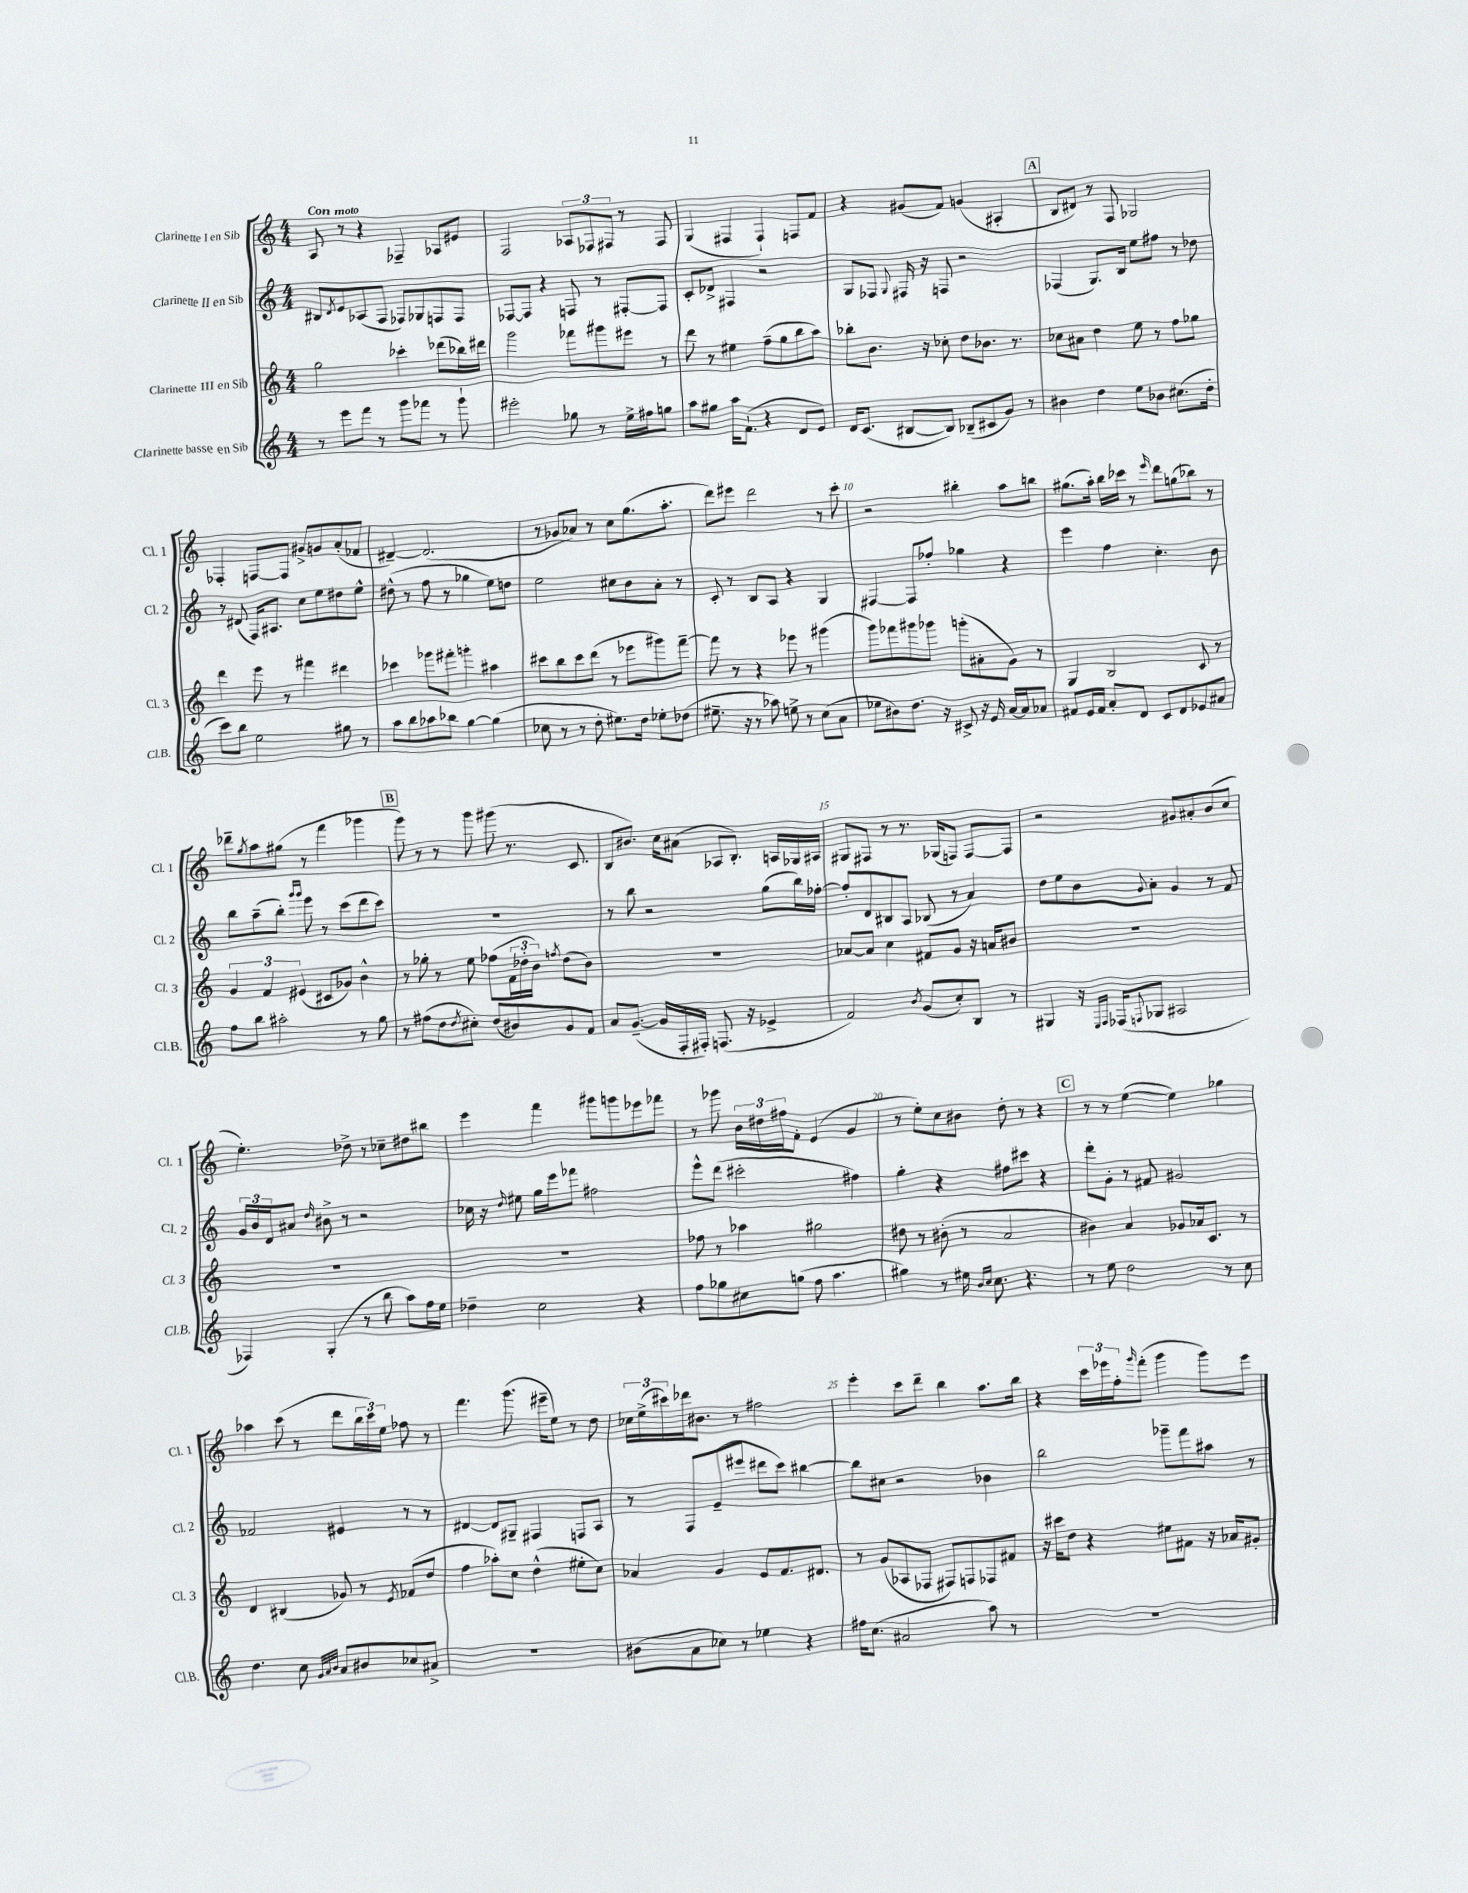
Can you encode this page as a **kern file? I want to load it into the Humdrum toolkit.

**kern	**kern	**kern	**kern
*staff4	*staff3	*staff2	*staff1
*clefG2	*clefG2	*clefG2	*clefG2
*k[]	*k[]	*k[]	*k[]
*M4/4	*M4/4	*M4/4	*M4/4
8r	2gg	8B#	8A
.	.	8qd	.
8eee	.	8e	8r
8fff	.	(8A-	4r
8r	.	8F	.
8ggg	4ccc-'	8F-)	4F-~
8fff-	.	8G-	.
8r	(8ddd-	8F	8A-
8ggg`	16bb-)	8F	8e#
.	16ddd#	.	.
=	=	=	=
2eee#'	2ggg	[8F-	2F
.	.	8F-]	.
.	.	4r	.
8gg-	8fff-	8F	12A-
.	.	.	12F-
8r	8ggg#	8r	.
.	.	.	12F#
16ee^	8eee#	[8F#'	8r
16ff#	.	.	.
8gg	8r	8F#]	8F#
=	=	=	=
8aa	8ddd	8c'	(4G
8gg#	8r	8d-^	.
16aa	4ee#	4F#	4F#
(8.f`	.	.	.
4r	(8ff~	2r	4F#`)
.	8gg	.	.
8d	8bb	.	8F
8e)	8aa)	.	8f
=	=	=	=
16d	8bb-'	8G	4r
(8.c	.	.	.
.	8.b	8F-	.
.	.	8qqG	.
[8B#	.	16F#	(8g#
.	16r	16r	.
8B#])	8cc-'	8F	8f)
(8B-~	8dd	2r	(4g
8c#	8.b-	.	.
8g)	.	.	4A#'
.	8.r	.	.
8r	.	.	.
=	=	=	=
4b#	8cc-	(4F-	8B
.	8a#	.	8d#)
4dd	4dd	8.G)	8r
.	.	.	8F
.	.	16B	.
8ee	8ee	8ee	2G-
8b-	8r	8ff#	.
(8.cc#	8ff	8r	.
.	8gg-	8dd-	.
16dd'	.	.	.
=	=	=	=
8ccc)	4ddd	8r	4F-'
8bb	.	(8d#	.
2ee	8eee	16F)	[8F
.	.	8.A#	.
.	8r	.	8F]
.	4fff#	8cc	8g#^
.	.	8ee	8g
8gg#	4ddd#	8dd#	(8a'
8r	.	8ee^^	8f-
=	=	=	=
8aa	4ccc-	(8dd#^^	[4d#~)
8bb	.	8r	.
8aa-	8ggg-	8ff	(2.d#]
8bb-	8fff#'	8r	.
[4gg	4ggg'	4gg-	.
(4gg]	4aa#	8ee)	.
.	.	8dd	.
=	=	=	=
8cc-	8ccc#	2ee	8r
8r	8bb	.	8g-
8r	8ccc#	.	8a-)
8dd'	(8ddd	.	8r
8.ee#)	8r	8cc#	8cc
.	8eee-	8b	(8.gg
16dd	.	.	.
8ee-'	8ggg#)	8a'	.
.	.	.	8.aa'
(8dd-	[8fff~	8r	.
=	=	=	=
8.ee#~	8fff]	8c'	8ddd)
.	8r	8r	8eee#
16r	.	.	.
8r	4r	8B	2ddd
8aa-)	.	8A	.
8ee^	8eee-	4r	.
8r	8r	.	.
(8cc	(4ggg#	4G	8r
8a	.	.	8ccc'
=	=	=	=
8ee-	8ggg)	[4F#	2r
8b#)	8fff-	.	.
8.dd	8ggg#	8F#]	.
.	8ggg-	8ff-'	.
16r	.	.	.
8c#^	(8ggg'	4gg-	4bb#'
16r	8a#'	.	.
16e	.	.	.
[16a	8g)	4r	8aa
16a]	.	.	.
8a-	8r	.	8bb
=	=	=	=
8f#	4G	4eee	(8.gg#
16e	.	.	.
16f#	.	.	16aa')
8a'	2B	4ff	16bb
.	.	.	16ccc-
8d	.	.	8r
.	.	.	16qqeee
8c	.	4.cc'	8ddd
8d	.	.	(8gg
8e-	8c	.	8bb-)
8a#	8r	8b	8r
=	=	=	=
8ff	6g	8bb	8ddd-~
.	.	.	8qgg
8bb	.	(8aa~	8aa
.	6f	.	.
2aa#'	.	8bb')	(8gg#
.	(6e#	.	.
.	.	16qqggg	.
.	.	16qqggg	.
.	.	8eee	8r
.	8c#	8r	4fff
.	8g-)	(8ccc	.
8r	4b^^	8ddd	4ggg-
8gg	.	8ccc)	.
=	=	=	=
8r	8r	1r	8ggg)
(8ff#	8gg-'	.	8r
8dd	8r	.	8r
8qdd	.	.	.
8cc#')	8ee	.	8ggg
(8dd	(8ff-	.	(8ggg#
8b#)	24f	.	8.r
.	24dd-'	.	.
.	24b)	.	.
.	8qff	.	.
8g	(8dd-	.	.
.	.	.	8.c
8f	8b)	.	.
=	=	=	=
8a	1r	8r	8B
([8.g~	.	8bb	8.b#)
.	.	2r	.
16g]	.	.	16cc
16F'	.	.	(8a#
16F#')	.	.	.
(8.F	.	.	8A-
.	.	.	8.B')
16r	.	.	.
4e-^	.	(8gg	.
.	.	.	16A
.	.	16bb)	16G-
.	.	[16ff-'	16A#
=	=	=	=
2f)	[8a-	8ff-']	8G#
.	8a-]	8d	8F#
.	4cc	8B#	8r
.	.	8A	8.r
8qb	.	.	.
(8g	8f#	(8B-	.
.	.	.	(16G-
8cc')	8g	8r	8F)
8B	16r	4a)	[8F
.	16a	.	.
8r	8b#	.	8F]
=	=	=	=
4G#	1r	8dd	2r
.	.	8ee	.
16r	.	8b	.
16qqE	.	.	.
16qqF	.	.	.
(16F-	.	.	.
8qqF	.	8qqg	.
8G-	.	8a'	.
2A#	.	4g	8g#
.	.	.	8a#'
.	.	8r	(8b
.	.	8f	8cc
=	=	=	=
4F-)	1r	24g	4.ee')
.	.	24b	.
.	.	24d	.
.	.	8a#	.
.	.	16qqdd	.
(4G'	.	8b#^	.
.	.	8r	8dd-^
8r	.	2r	8r
8bb	.	.	8cc-~
8aa)	.	.	8dd#
16ff	.	.	8bb#
16ee	.	.	.
=	=	=	=
4dd-~	1r	16cc-	4eee
.	.	16r	.
.	.	16qqdd	.
.	.	8ee#	.
2cc	.	16gg	4fff
.	.	16eee	.
.	.	8fff-	.
.	.	2ff#	8ggg#
.	.	.	8ggg
4r	.	.	8eee-
.	.	.	8fff-
=	=	=	=
8ff	8ff-	8eee^^	8r
8gg-	8r	(8ddd	8ggg-
8cc#	4aa-	2ccc#'	24b
.	.	.	24dd#
.	.	.	24ff#
(8gg	.	.	8f'
8ff	2gg#	.	(4e
4.aa	.	.	.
.	.	4ff#)	4g
=	=	=	=
4gg#)	8dd#	4gg'	8r
.	8r	.	8ee')
8r	(8b#'	4r	8cc
16ee#	8r	.	8b#
16qqb	.	.	.
16qqcc	.	.	.
8.cc	.	.	.
.	2a	8ff#	8dd'
4.r	.	8ccc#	8r
.	.	4r	4r
=	=	=	=
8r	4b#)	8ddd'	8r
8ee	.	8g'	8r
2dd	4a	8r	([4ee
.	.	8f#	.
.	8g-	2g#	4ee])
.	16a-	.	.
.	8.c	.	.
8r	.	.	4gg-
8cc	8r	.	.
=	=	=	=
4.dd	4d	2f-	4aa-
.	(4B#	.	(8ccc
8cc	.	.	8r
32qqg	.	.	.
32qqa	.	.	.
32qqb	.	.	.
8a	8g-)	4e#	8ddd
8b#	8r	.	24bb
.	.	.	24ccc)
.	.	.	24ee
.	8qe	.	.
8cc-	(8f-	8r	8ff-
8a#^	8dd	8r	8r
=	=	=	=
1r	4ff	[4d#	4.fff
.	8aa-')	8d#]	.
.	8cc	8G#~	(8.ggg
.	(4dd^^	4F#	.
.	.	.	16eee#~
.	.	.	8ee)
.	8ee#'	8F	8r
.	8cc)	8A	8dd
=	=	=	=
(8b#	4a-	8r	24cc-
.	.	.	(24ee^
.	.	.	24ccc#)
8a	.	8F	16ddd-
.	.	.	8.b#
8cc-)	4g	(8e~	.
8r	.	8eee#	8r
4ee-	8e	8ddd#	2ff#
.	8.f	8ccc)	.
4r	.	[4bb#	.
.	8.d#	.	.
=	=	=	=
16ff#	8r	8bb#]	4eee'
(8.cc	.	.	.
.	(8g	8cc#	.
2a#	8A-	2r	8ccc
.	8F-	.	8ddd~
.	8F#)	.	4bb
.	8F	.	.
8aa)	8F-	4b-	8.aa
8r	8f#	.	.
.	.	.	16bb
=	=	=	=
1r	16r	2bb	4r
.	16ccc#	.	.
.	8dd	.	.
.	4r	.	24ccc
.	.	.	24eee-
.	.	.	24ff'
.	.	.	16qqggg
.	.	.	(8fff'
.	8ee#	8ggg-~	4ggg
.	8f#	8fff	.
.	16r	8aa#	8ggg)
.	16a-	.	.
.	8g#'	8r	8eee-
==	==	==	==
*-	*-	*-	*-
